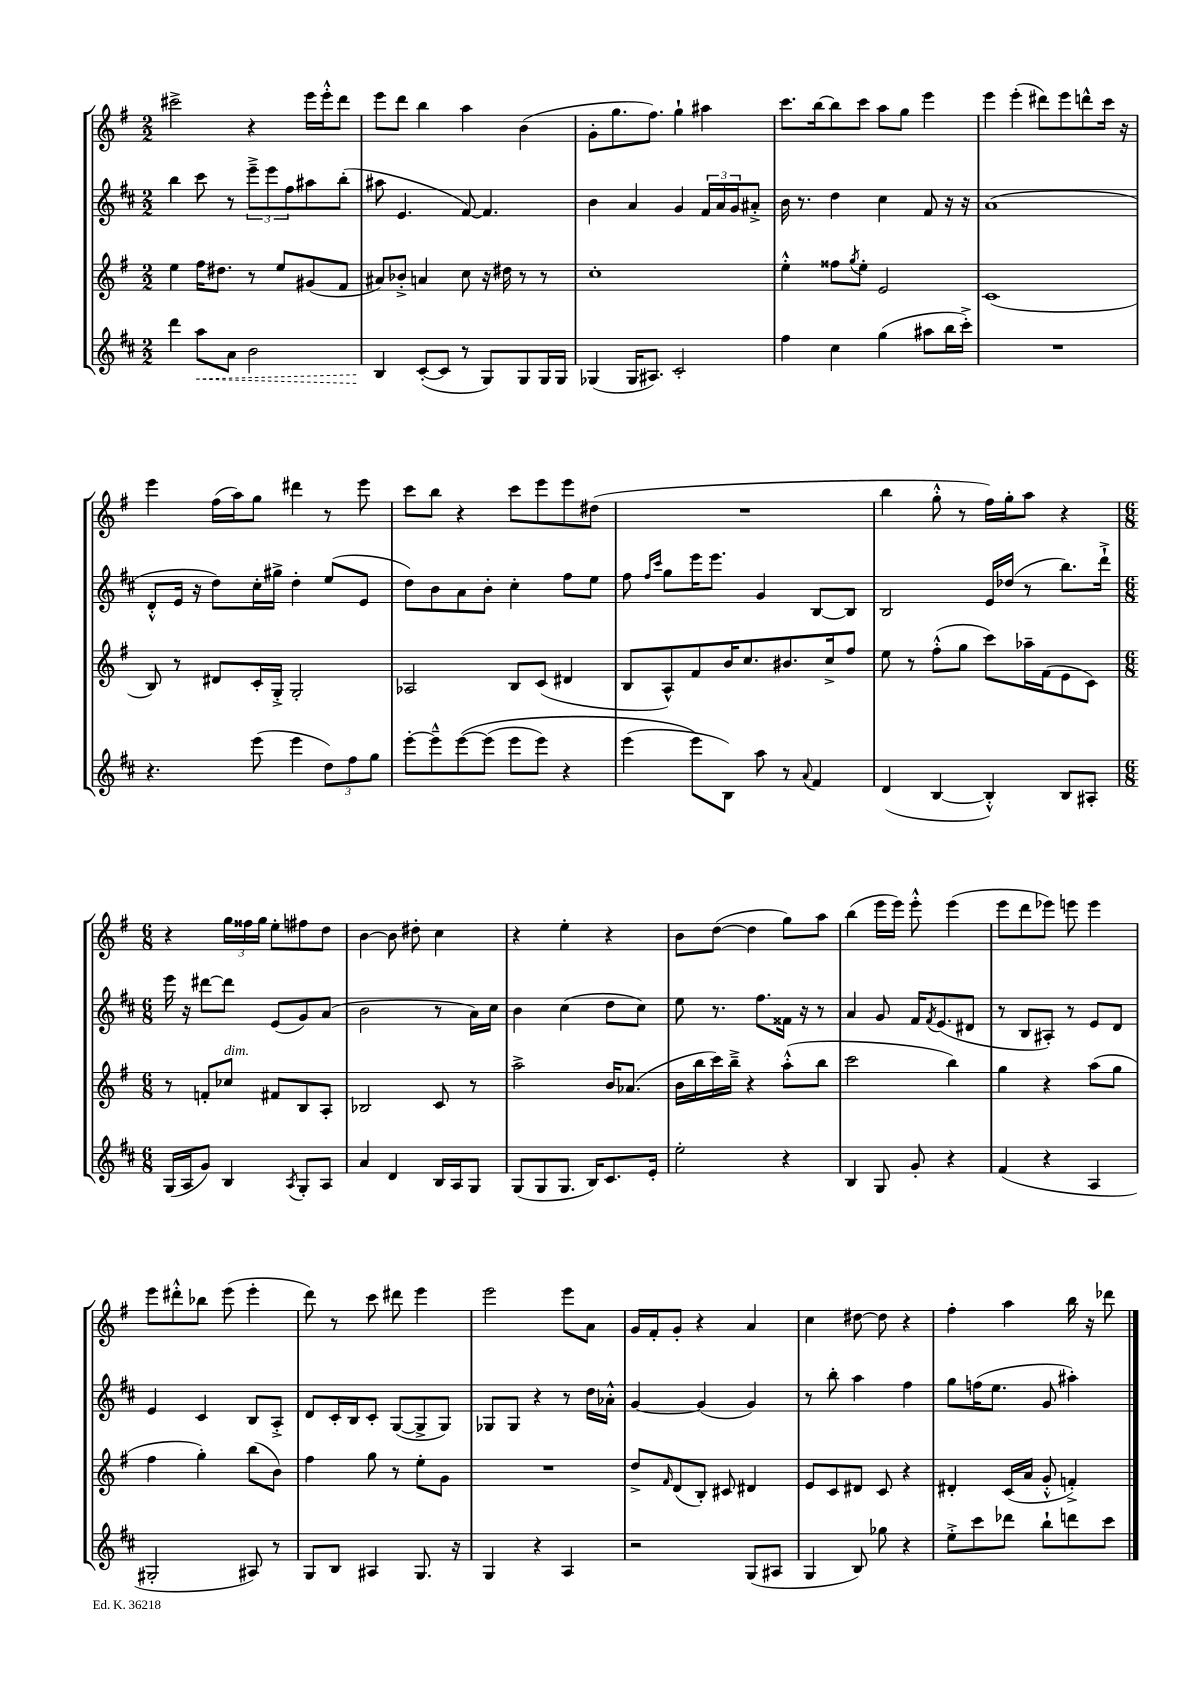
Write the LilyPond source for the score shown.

<<
\new StaffGroup <<
\new Staff = "s0" {
    \clef treble \key g \major \numericTimeSignature \time 2/2
    cis'''2-> r4 e'''16 e'''16-.-^ d'''8 |
    e'''8 d'''8 b''4 a''4 b'4( |
    g'8-. g''8. fis''8.) g''4-! ais''4 |
    c'''8. b''16~ b''8 c'''8 a''8 g''8 e'''4 |
    e'''4 e'''4-.( dis'''8) e'''8 d'''8-^ c'''16 r16 |
    e'''4 fis''16( a''16) g''8 dis'''4 r8 e'''8 |
    c'''8 b''8 r4 c'''8 e'''8 e'''8 dis''8( |
    R1 |
    b''4 g''8-.-^ r8 fis''16) g''16-. a''8 r4 |
    \numericTimeSignature \time 6/8 r4 \tuplet 3/2 { g''16 fisis''16 g''16 } e''8-. fis''8 d''8 |
    b'4~ b'8 dis''8-. c''4 |
    r4 e''4-. r4 |
    b'8 d''8~( d''4 g''8) a''8 |
    b''4( e'''16 e'''16) e'''8-.-^ e'''4( |
    e'''8 d'''8 ees'''8) e'''8 e'''4 |
    e'''8 dis'''8-.-^ bes''8 e'''8( e'''4-. |
    d'''8) r8 c'''8 dis'''8 e'''4 |
    e'''2 e'''8 a'8 |
    g'16 fis'16-. g'8-. r4 a'4 |
    c''4 dis''8~ dis''8 r4 |
    fis''4-. a''4 b''16 r16 des'''8 \bar "|." |
}
\new Staff = "s1" {
    \clef treble \key d \major \numericTimeSignature \time 2/2
    b''4 cis'''8 r8 \tuplet 3/2 { e'''8---> e'''8 fis''8 } ais''8 b''8-.( |
    ais''8 e'4. fis'8~) fis'4. |
    b'4 a'4 g'4 \tuplet 3/2 { fis'16 a'16 g'16 } ais'8-.-> |
    b'16 r8. d''4 cis''4 fis'8 r16 r16 |
    a'1( |
    d'8-.-^ e'16 r16 d''8) cis''16-. gis''16-> d''4-. e''8( e'8 |
    d''8) b'8 a'8 b'8-. cis''4-. fis''8 e''8 |
    fis''8 \grace { fis''16 cis'''16 } g''8 e'''16 e'''8. g'4 b8~ b8 |
    b2 e'16 des''16( r8 b''8.) d'''16-!-> |
    \numericTimeSignature \time 6/8 e'''16 r16 dis'''8~ dis'''8 e'8( g'8) a'8( |
    b'2 r8 a'16) cis''16 |
    b'4 cis''4( d''8 cis''8) |
    e''8 r8. fis''8. fisis'16 r16 r8 |
    a'4 g'8 fis'16 \acciaccatura { fis'8 } e'8.( dis'8 |
    r8 b8 ais8-.) r8 e'8 d'8 |
    e'4 cis'4 b8 a8-.-> |
    d'8 cis'16-. b16 cis'8-. g8~( g8-> g8) |
    ges8 ges8 r4 r8 d''16 aes'16-.-^ |
    g'4~ g'4( g'4) |
    r8 b''8-. a''4 fis''4 |
    g''8 f''16( e''8. g'8 ais''4-.) \bar "|." |
}
\new Staff = "s2" {
    \clef treble \key g \major \numericTimeSignature \time 2/2
    e''4 fis''16 dis''8. r8 e''8 gis'8( fis'8 |
    ais'8) bes'8-.-> a'4 c''8 r16 dis''16 r8 r8 |
    c''1-. |
    e''4-.-^ fisis''8 \acciaccatura { g''8 } e''8-. e'2 |
    c'1( |
    b8) r8 dis'8 c'16-. g16-.-> g2-. |
    aes2 b8 c'8( dis'4 |
    b8 a8-^) fis'8 b'16 c''8. bis'8. c''16-> fis''8 |
    e''8 r8 fis''8-.-^( g''8 c'''8) aes''16-- fis'16( e'8 c'8) |
    \numericTimeSignature \time 6/8 r8 f'8-. ces''8^\markup { \italic "dim." } fis'8 b8 a8-. |
    bes2 c'8 r8 |
    a''2-> b'16 aes'8.( |
    b'16 b''16 c'''16) b''16---> r4 a''8-.-^( b''8 |
    c'''2 b''4) |
    g''4 r4 a''8( g''8 |
    fis''4 g''4-.) b''8( b'8) |
    fis''4 g''8 r8 e''8-. g'8 |
    R2. |
    d''8-> \grace { fis'16 } d'8( b8-.) cis'8 dis'4 |
    e'8 c'8 dis'8 c'8 r4 |
    dis'4-. c'16( a'16 g'8-.-^ f'4-.->) \bar "|." |
}
\new Staff = "s3" {
    \clef treble \key d \major \numericTimeSignature \time 2/2
    d'''4 \once \override Hairpin.style = #'dashed-line a''8\< a'8 b'2 |
    b4\! cis'8~-.( cis'8 r8 g8) g8 g16 g16 |
    ges4( ges16 ais8.) cis'2-. |
    fis''4 cis''4 g''4( ais''8 b''16 cis'''16-.->) |
    R1 |
    r4. e'''8( e'''4 \tuplet 3/2 { d''8) fis''8 g''8 } |
    e'''8~-. e'''8---^ e'''8~\( e'''8( e'''8 e'''8) r4 |
    e'''4( e'''8\) b8) a''8 r8 \appoggiatura { a'8 } fis'4 |
    d'4( b4~ b4-.-^) b8 ais8-. |
    \numericTimeSignature \time 6/8 g16( a16 g'8) b4 \acciaccatura { a8 } g8-. a8 |
    a'4 d'4 b16 a16 g8 |
    g8( g8 g8. b16) cis'8. e'16-. |
    e''2-. r4 |
    b4 g8 g'8-. r4 |
    fis'4( r4 a4 |
    gis2-. ais8) r8 |
    g8 b8 ais4 g8. r16 |
    g4 r4 a4 |
    r2 g8( ais8 |
    g4 b8) ges''8 r4 |
    e''8-.-> cis'''8 des'''8 b''8-! d'''8 cis'''8 \bar "|." |
}
>>
>>
\layout { \context { \Score \remove "Bar_number_engraver" } }
